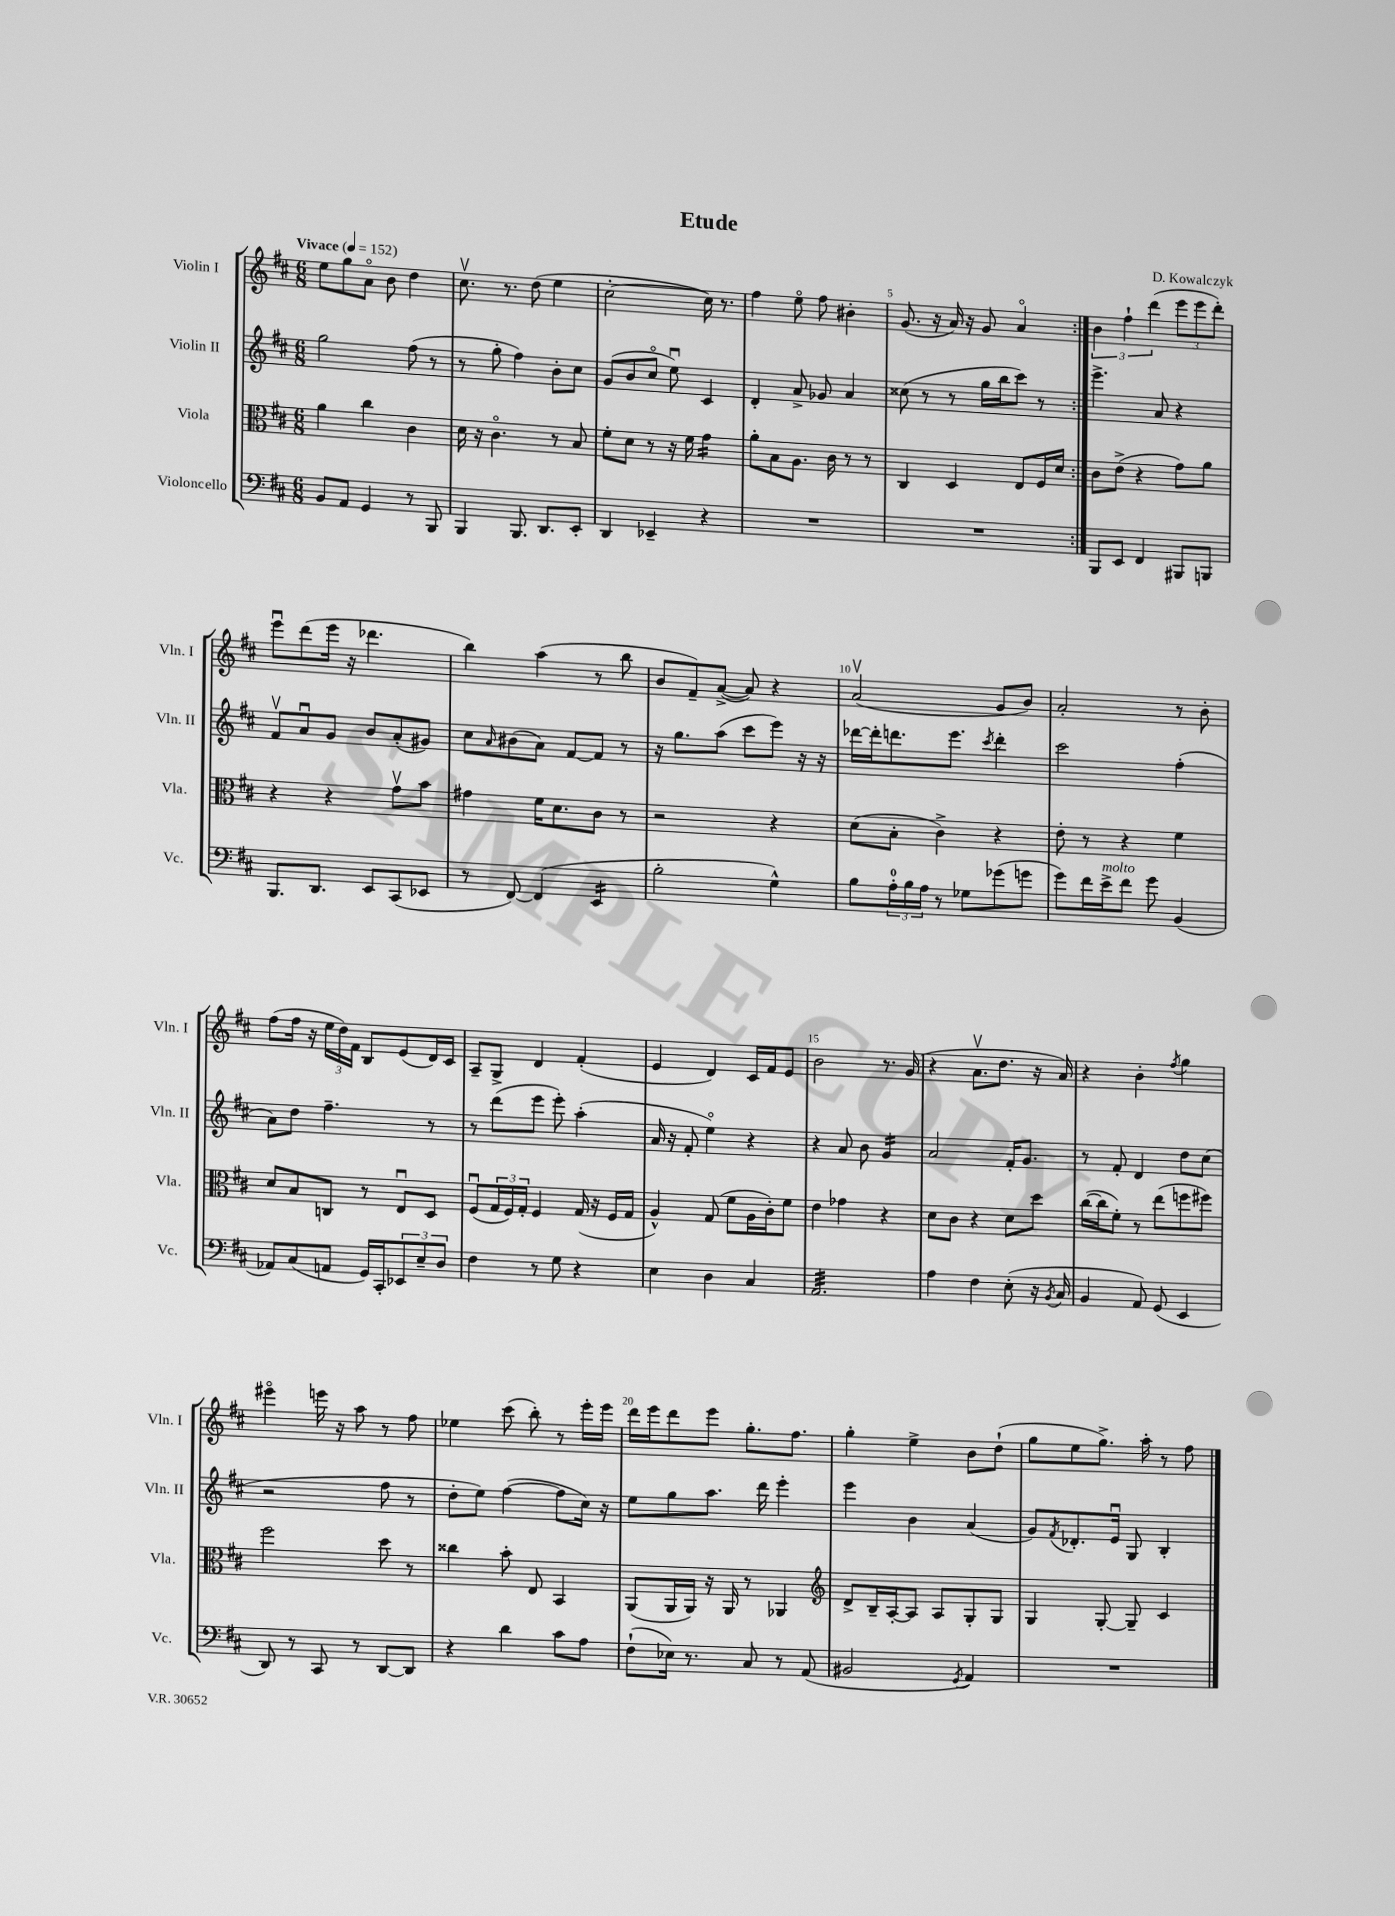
\header { title = "Etude" composer = "D. Kowalczyk" }
<<
\new StaffGroup <<
\new Staff = "s0" \with { instrumentName = "Violin I" shortInstrumentName = "Vln. I" } {
    \clef treble \key d \major \numericTimeSignature \time 6/8 \tempo "Vivace" 4 = 152
    \repeat volta 2 { e''8 g''8 a'8\flageolet b'8 d''4 |
    cis''8.\upbow r8. d''8( e''4 |
    cis''2~-. cis''16) r8. |
    fis''4 e''8\flageolet fis''8 bis'4-. |
    g'8.( r16 a'16) r16 g'8 a'4\flageolet | }
    \tuplet 3/2 { b'4 fis''4-! d'''4( } \tuplet 3/2 { e'''8 e'''8 d'''8-.) } |
    e'''8\downbow d'''8( e'''16 r16 des'''4. |
    b''4) a''4( r8 b''8 |
    b'8 fis'8--) a'8~->( a'8) r4 |
    a'2\upbow( g'8 b'8) |
    a'2-. r8 b'8-. |
    fis''8( fis''16 r16 \tuplet 3/2 { e''16 d''16) fis'16 } b8 e'8( d'16) cis'16 |
    a8-- g8-> d'4 fis'4-.( |
    e'4 d'4) cis'16 fis'16 e'8 |
    b'2 r8. g'16( |
    r4 a'8.\upbow d''8. r16 a'16) |
    r4 b'4-. \acciaccatura { fis''8 } g''4 |
    eis'''4\flageolet e'''16 r16 a''8 r8 fis''8 |
    ees''4 cis'''8( b''8-.) r8 e'''16-. e'''16 |
    d'''16 e'''16 d'''8 e'''8 g''8.-. fis''8. |
    g''4-. e''4-> b'8 d''8-!( |
    g''8 e''8 g''8.->) a''16-. r8 fis''8 \bar "|." |
}
\new Staff = "s1" \with { instrumentName = "Violin II" shortInstrumentName = "Vln. II" } {
    \clef treble \key d \major \numericTimeSignature \time 6/8
    \repeat volta 2 { g''2 fis''8( r8 |
    r8 g''8-. fis''4) b'8-. cis''8 |
    g'8( b'8 cis''8\flageolet e''8\downbow) cis'4 |
    d'4-. a'8-> ges'8 a'4 |
    cisis''8( r8 r8 g''16 b''16 cis'''8) r8 | }
    e'''4.-> a'8 r4 |
    fis'8\upbow a'8\downbow g'8 b'8 a'8-.( gis'8) |
    cis''8 \grace { a'16 } bis'8( a'8) fis'8~ fis'8 r8 |
    r16 g''8. a''8( cis'''8 e'''8) r16 r16 |
    des'''16~ des'''16-. d'''8. e'''8. \acciaccatura { cis'''8 } d'''4-. |
    cis'''2 fis''4-.( |
    a'8) d''8 fis''4.-- r8 |
    r8 d'''8( e'''8 e'''8-.) a''4-.( |
    a'16 r16 fis'8-. e''4\flageolet) r4 |
    r4 a'8 b'8 g'4:16 |
    a'2 fis'16-. g'8. |
    r8 fis'8-. d'4 d''8 cis''8( |
    r2 fis''8 r8 |
    d''8-. e''8) fis''4~( fis''8 cis''16) r16 |
    e''8 g''8 a''8. d'''16 e'''4-. |
    e'''4 b'4 a'4( |
    g'8) \acciaccatura { fis'8 } des'8.-. e'16\downbow g8 b4-. \bar "|." |
}
\new Staff = "s2" \with { instrumentName = "Viola" shortInstrumentName = "Vla." } {
    \clef alto \key d \major \numericTimeSignature \time 6/8
    \repeat volta 2 { a'4 cis''4 cis'4 |
    d'16 r16 cis'4.\flageolet r8 b8 |
    fis'8-. d'8 r8 r16 fis'16 g'4:16 |
    a'8-. b8 a8. cis'16 r8 r8 |
    cis4 d4 e8 fis16 d'16 | }
    cis'8 e'8->( r4 g'8) a'8 |
    r4 r4 g'8\upbow b'8 |
    gis'4 fis'16 d'8. cis'8 r8 |
    r2 r4 |
    d'8( b8-. cis'4->) r4 |
    e'8-. r8 r4 fis'4 |
    d'8 b8 c8 r8 e8\downbow d8 |
    fis8\downbow( \tuplet 3/2 { g16 fis16) g16-. } fis4 g16( r16 fis16 g16 |
    a4-^) g8( fis'8 a16 cis'16-.) fis'8 |
    e'4 ges'4 r4 |
    d'8 cis'8 r4 d'8 d''8 |
    cis''16~( cis''16 fis'8-.) r8 e''8( f''8 fis''8) |
    fis''2 d''8 r8 |
    cisis''4 b'8-. e8 b,4 |
    a,8( a,16 a,16) r16 a,16 r8 aes,4 |
    \clef treble d'8-> b16-- a16~-. a8 a8 g8-. g8 |
    g4 g8~-. g8-- cis'4 \bar "|." |
}
\new Staff = "s3" \with { instrumentName = "Violoncello" shortInstrumentName = "Vc." } {
    \clef bass \key d \major \numericTimeSignature \time 6/8
    \repeat volta 2 { b,8 a,8 g,4 r8 b,,8 |
    b,,4 b,,8. d,8. e,8-. |
    d,4 ees,4-- r4 |
    R2. |
    R2. | }
    b,,8 e,8 fis,4 bis,,8 b,,8 |
    b,,8. d,8. e,8 cis,8( ees,8 |
    r8 fis,8~) fis,4( e,4:16 |
    b2-. g4-^) |
    b8 \tuplet 3/2 { a16-0-. b16 a16 } r8 ges8 ges'8( g'8 |
    g'8) fis'16 e'16->^\markup { \italic "molto" } fis'8 g'8 b,4( |
    aes,8) cis8( a,8 g,16) cis,16-. \tuplet 3/2 { ees,8 e8-- d8 } |
    fis4 r8 g8 r4 |
    e4 d4 cis4 |
    a,2.:32 |
    a4 fis4 e8-.( r16 \acciaccatura { b,8 } cis16 |
    b,4 a,8) g,8( e,4 |
    d,8) r8 cis,8 r8 d,8~ d,8 |
    r4 d'4 cis'8 a8 |
    fis8-!( ees16) r8. cis8 r8 a,8( |
    bis,2 \acciaccatura { g,8 } a,4) |
    R2. \bar "|." |
}
>>
>>
\layout { \context { \Score \override BarNumber.break-visibility = ##(#f #t #t) barNumberVisibility = #(every-nth-bar-number-visible 5) } }
